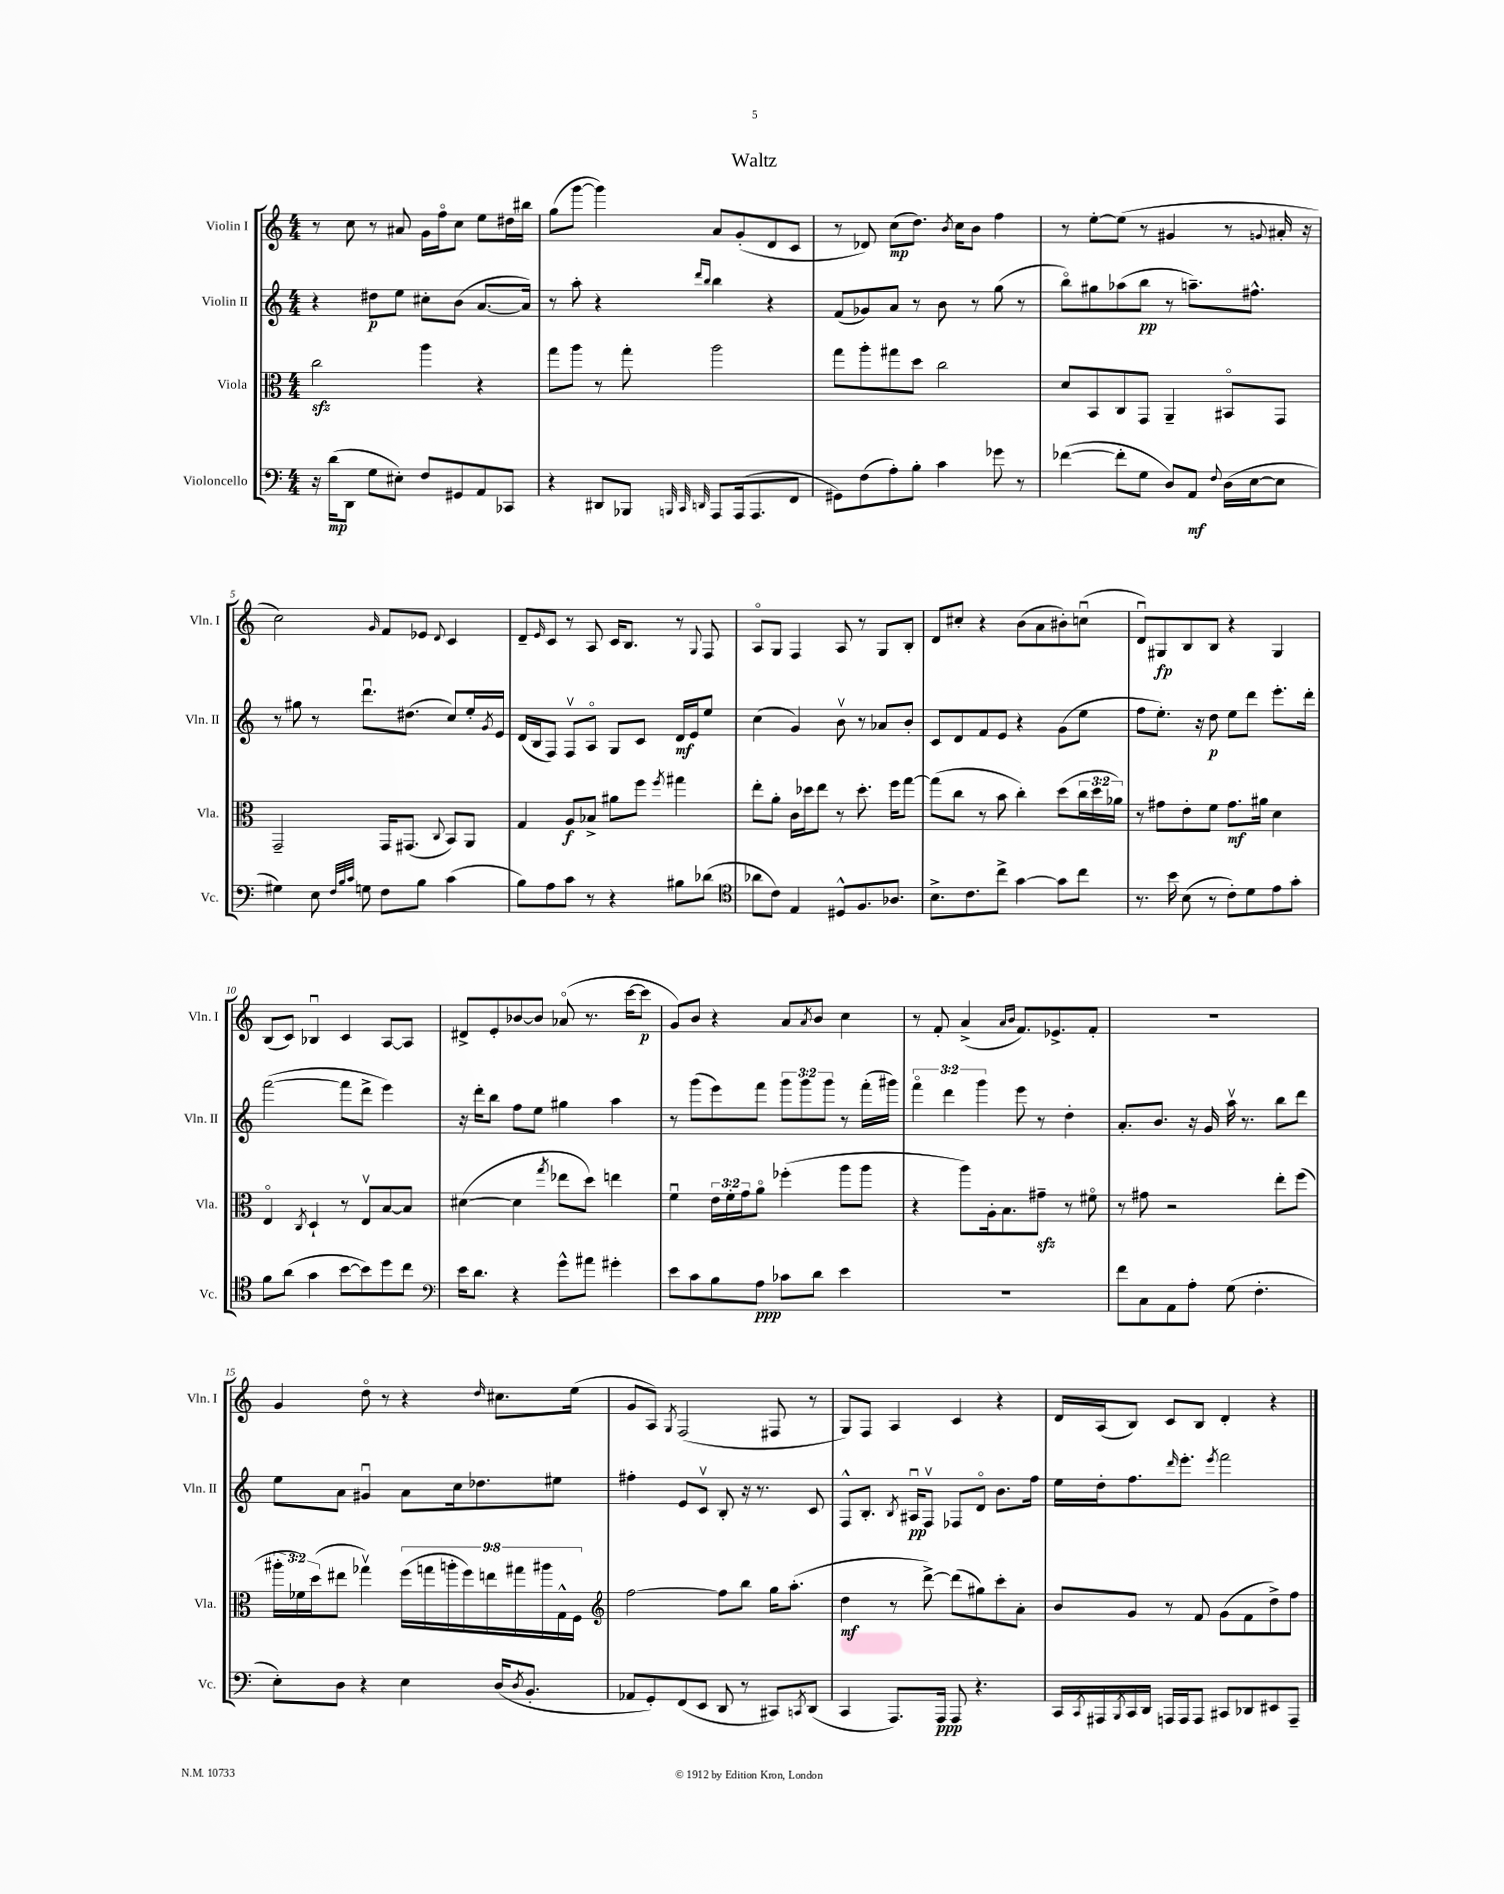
\header { title = "Waltz" }
<<
\new StaffGroup <<
\new Staff = "s0" \with { instrumentName = "Violin I" shortInstrumentName = "Vln. I" } {
    \clef treble \key c \major \numericTimeSignature \time 4/4
    r8 c''8 r8 ais'8 g'16 f''16\flageolet c''8 e''8 dis''16 bis''16 |
    g''8( g'''8~ g'''4) a'8 g'8-.( d'8 c'8 |
    r8 des'8) c''8\mp( d''8.) \acciaccatura { b'8 } c''16 b'8 f''4 |
    r8 e''8~-. e''8( r8 gis'4 r8 \appoggiatura { g'8 } ais'16-. r16 |
    c''2) \grace { g'16 } f'8 ees'8 \appoggiatura { d'8 } c'4 |
    d'8-- \grace { e'16 } c'8 r8 a8 c'16 b8. r8 \appoggiatura { g8 } f8 |
    a8\flageolet g8 f4 a8 r8 g8 b8-. |
    d'8 cis''8-. r4 b'8( a'8 bis'8-.) c''8\downbow( |
    d'8\downbow) gis8\fp b8 b8 r4 gis4 |
    b8( c'8) bes4\downbow c'4 a8~ a8 |
    dis'8-> e'8-. bes'8~ bes'8 aes'8\flageolet( r8. c'''16~ c'''8\p |
    g'8) b'8 r4 a'8 \acciaccatura { a'8 } b'8 c''4 |
    r8 f'8-. a'4->( \grace { a'16 b'16 } f'8.) ees'8.-> f'8-. |
    R1 |
    g'4 d''8\flageolet r8 r4 \grace { d''16 } cis''8. e''16( |
    g'8 a8) \acciaccatura { g8 } f2( fis8 r8 |
    g8) f8 a4 c'4 r4 |
    d'16 a16( b8) c'8 b8 d'4-. r4 \bar "|." |
}
\new Staff = "s1" \with { instrumentName = "Violin II" shortInstrumentName = "Vln. II" } {
    \clef treble \key c \major \numericTimeSignature \time 4/4 \override Staff.TupletNumber.text = #tuplet-number::calc-fraction-text
    r4 dis''8\p e''8 cis''8-. b'8( a'8.~ a'16) |
    r8 a''8-. r4 \grace { d'''16 b''16 } b''4 r4 |
    f'8( ges'8) a'8 r8 b'8 r8 g''8( r8 |
    b''8\flageolet) gis''8 aes''8( b''8\pp r8 a''8.--) fis''8.-^ |
    r8 gis''8 r8 d'''8.\downbow dis''8.( c''8) e''16-. \acciaccatura { g'8 } e'16 |
    d'16( b16 f8) f8\upbow a8\flageolet g8 c'8 d'16\mf e'16 e''8 |
    c''4( g'4) b'8\upbow r8 aes'8 b'8-. |
    c'8 d'8 f'8 e'8 r4 g'8( e''8 |
    f''8 e''8.-.) r16 d''8\p e''8 d'''8 e'''8.-. d'''16-. |
    f'''2~( f'''8 d'''8-> e'''4) |
    r16 d'''16-. b''8 f''8 e''8 gis''4 a''4 |
    r8 g'''8( e'''8) f'''8 \tuplet 3/2 { g'''8 g'''8 g'''8 } r8 f'''16-.( gis'''16) |
    \tuplet 3/2 { f'''4\flageolet d'''4 g'''4 } e'''8 r8 d''4-. |
    a'8.-. b'8. r16 g'16 a''16\upbow r8. b''8 d'''8 |
    e''8 a'8 gis'4\downbow a'8 c''16 des''8. eis''8 |
    fis''4-. e'8 c'8\upbow b8-. r16 r8. c'8 |
    f8-^ b8.-. \acciaccatura { b8 } ais16\downbow\pp f8\upbow fes8 d'8\flageolet b'8. f''16 |
    e''16 d''16-. f''8. \grace { d'''16 } e'''8.-. \acciaccatura { e'''8 } f'''2 \bar "|." |
}
\new Staff = "s2" \with { instrumentName = "Viola" shortInstrumentName = "Vla." } {
    \clef alto \key c \major \numericTimeSignature \time 4/4 \override Staff.TupletNumber.text = #tuplet-number::calc-fraction-text
    c''2\sfz a''4 r4 |
    g''8 a''8 r8 g''8-. a''2 |
    g''8 a''8-. gis''8 d''8 c''2 |
    d'8 b,8 c8 g,8 a,4-- bis,8\flageolet g,8 |
    g,2-- g,16 gis,8.( \appoggiatura { c8 } b,8) a,8 |
    g4 a8\f bes8-> ais'8 f''8 \acciaccatura { f''8 } gis''4 |
    e''8-. a'8-. c'16 des''16 e''8 r8 des''8.-. f''16 g''8~ |
    g''8( c''8 r8 b'8 c''4-.) d''8( \tuplet 3/2 { c''16 d''16 aes'16) } |
    r8 gis'8 e'8-. f'8 gis'8.\mf ais'16 d'4 |
    e4\flageolet \acciaccatura { c8 } d4-! r8 e8\upbow b8~ b8 |
    dis'4~( dis'4 \acciaccatura { g''8 } ees''8 d''8) e''4 |
    f'4\downbow \tuplet 3/2 { e'16 f'16-. g'16 } a'8\flageolet fes''4-.( a''8 a''8 |
    r4 a''8) a16-. b8. gis'8--\sfz r8 fis'8\flageolet |
    r8 gis'8 r2 e''8-. f''8( |
    \tuplet 3/2 { ais''16-. fes'16) d''16( } eis''8 ges''4\upbow) \tuplet 9/8 { f''16( g''16 a''16-. f''16) e''16 gis''16 ais''16 g16-^ f16 } |
    \clef treble f''2~ f''8 b''8 g''16 a''8.-.( |
    d''4\mf r8 d'''8~->) d'''8( gis''8) c'''8-. a'8-. |
    b'8 g'8 r8 f'8 g'8( f'8 d''8->) f''8 \bar "|." |
}
\new Staff = "s3" \with { instrumentName = "Violoncello" shortInstrumentName = "Vc." } {
    \clef bass \key c \major \numericTimeSignature \time 4/4
    r16 d'16\mp( d,8 g8 eis8-.) f8 gis,8 a,8 ces,8 |
    r4 dis,8 bes,,8 \grace { b,,32 c,32 d,32 } a,,8 a,,16( a,,8. f,8 |
    gis,8) f8( a8-.) b8-. c'4 ges'8 r8 |
    fes'4~( fes'8-. g8 d8) a,8\mf \appoggiatura { f8 } d16( e16~ e8 |
    gis4) e8 \grace { f32 b32 c'32 } g8 f8 b8 c'4( |
    b8) a8 c'8 r8 r4 bis8 des'8( |
    \clef tenor aes'8 c'8) e4 dis8-^ f8. aes8. |
    b8.-> c'8. c''8-> g'4~ g'8 c''8 |
    r8. b'16 b8( r8 c'8-.) d'8 e'8 g'8-. |
    f'8 a'8( g'4 b'8~ b'8) d''8 c''8 |
    \clef bass e'16 d'8. r4 g'8-^ ais'8 gis'4-. |
    e'8 c'8 b8 a8\ppp ces'8 d'8 e'4 |
    R1 |
    f'8 c8 a,8 a8-. g8( f4.-. |
    e8-.) d8 r4 e4 d16( \acciaccatura { d8 } b,8.-. |
    aes,8 g,8-.) f,8( e,8 d,8 r8 cis,8) \acciaccatura { c,8 } d,8( |
    c,4 a,,8.) a,,16\ppp a,,8 r4. |
    c,16 \acciaccatura { c,8 } ais,,16 \acciaccatura { b,,8 } c,16 d,16 a,,16 a,,16 a,,8 cis,8 des,8 eis,8 a,,8-- \bar "|." |
}
>>
>>
